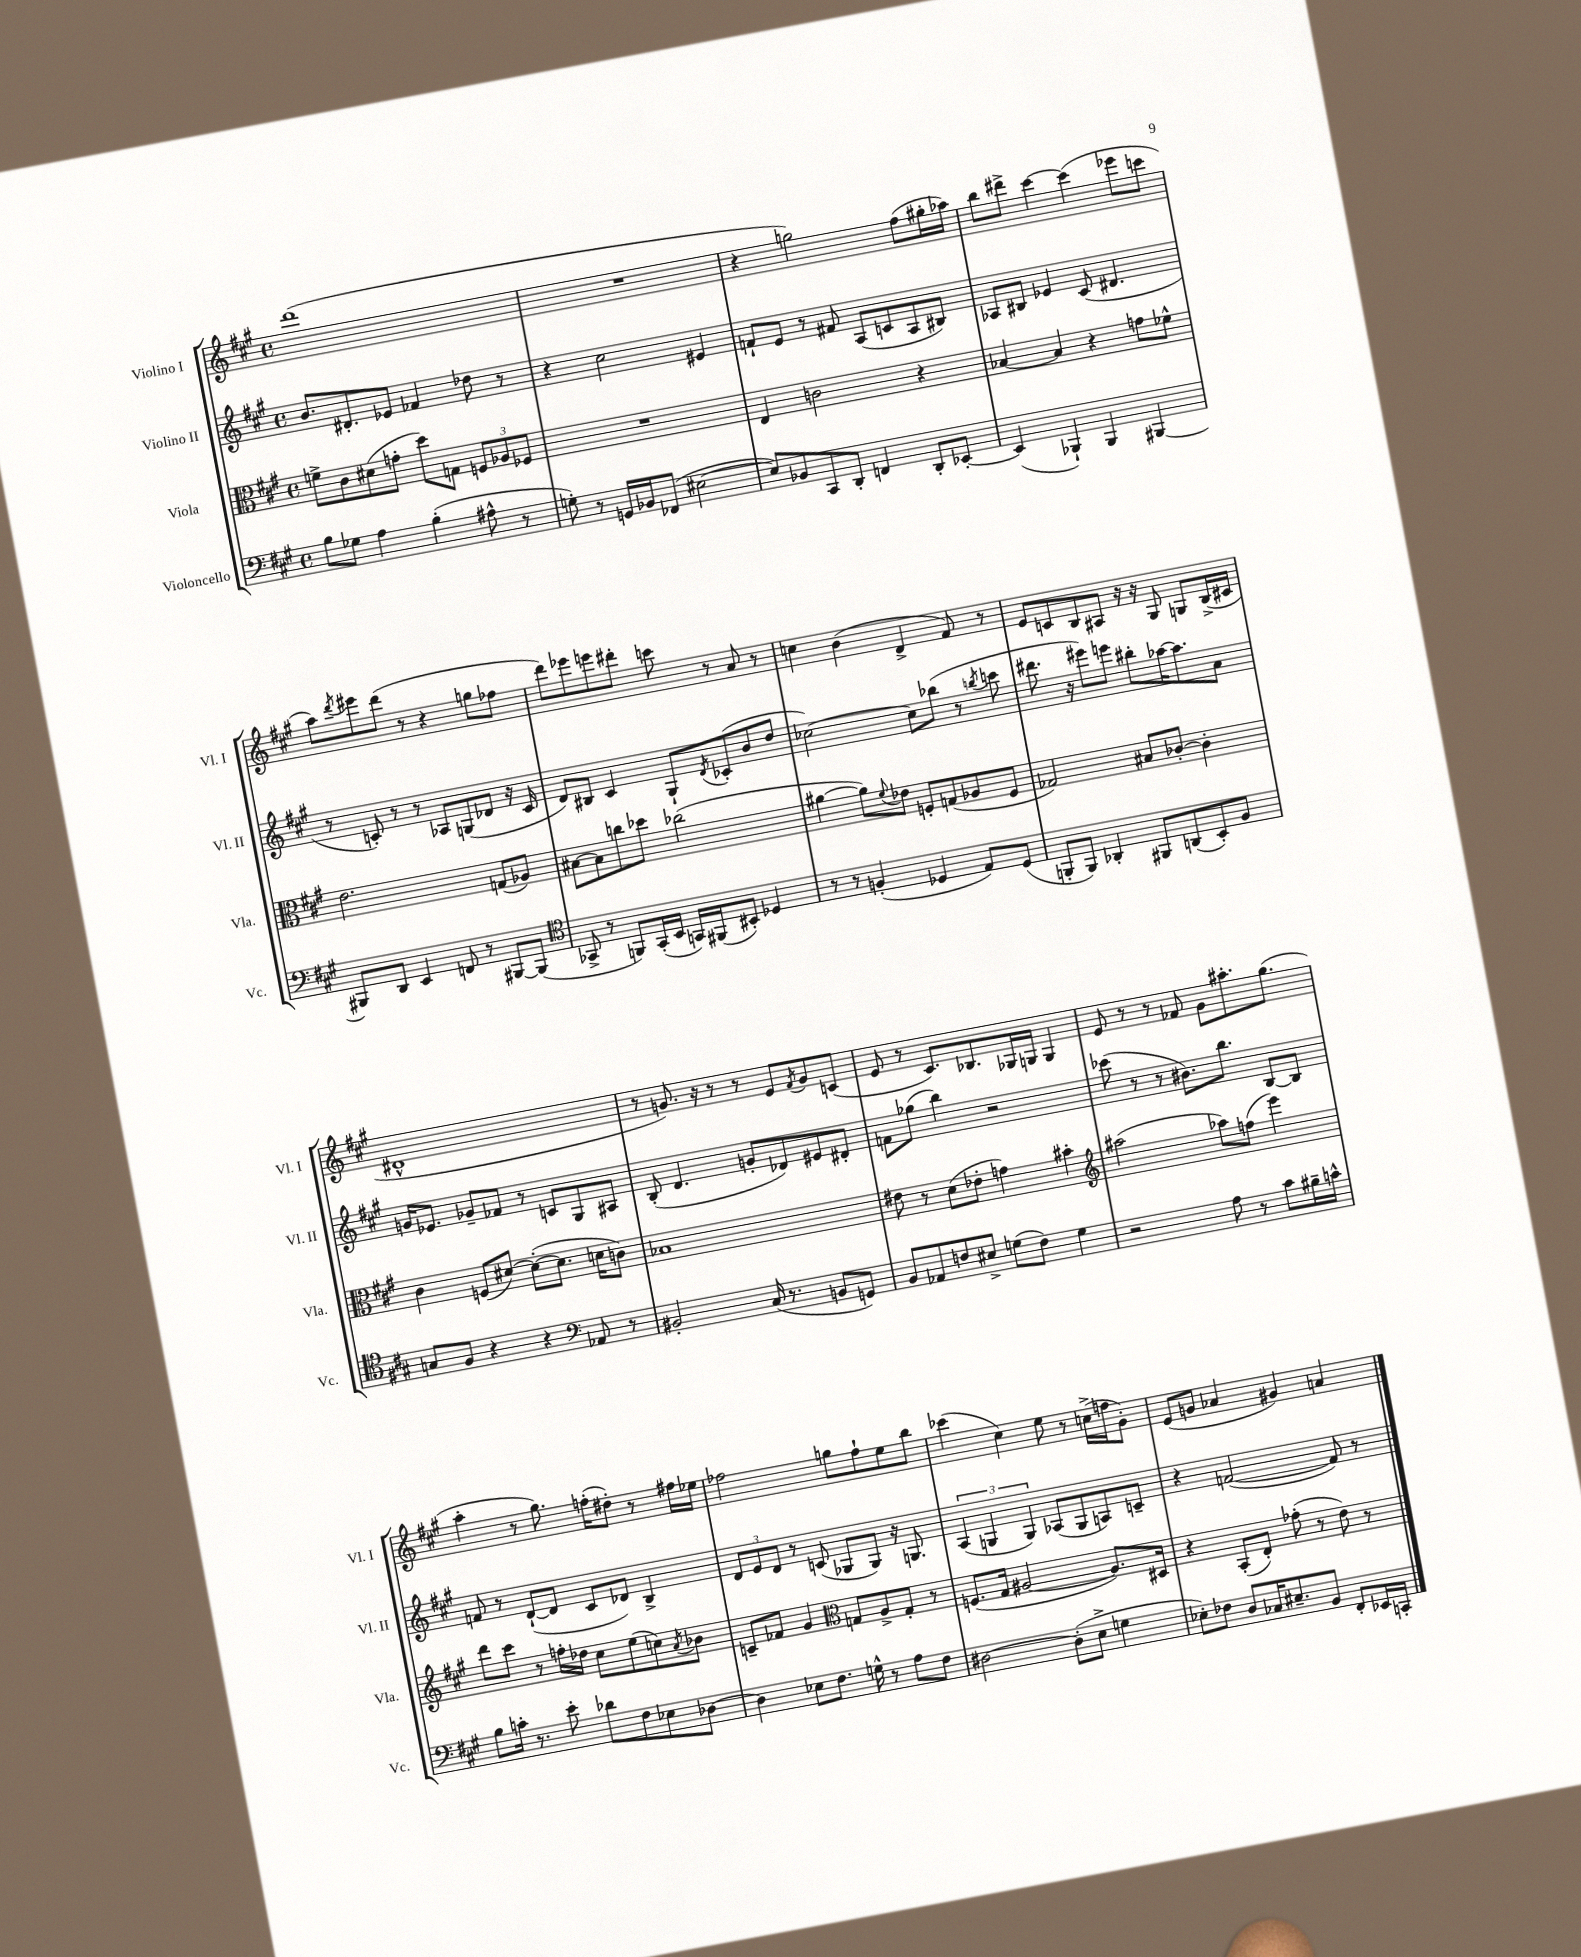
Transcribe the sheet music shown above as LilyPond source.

<<
\new StaffGroup <<
\new Staff = "s0" \with { instrumentName = "Violino I" shortInstrumentName = "Vl. I" } {
    \clef treble \key a \major \defaultTimeSignature \time 4/4
    d'''1( |
    R1 |
    r4 g''2) fis''8( gis''16-. aes''16) |
    b''8 dis'''8-> cis'''4~ cis'''4( ees'''8 c'''8 |
    a''8) \acciaccatura { d'''8 } eis'''8 d'''8( r8 r4 g''8 fes''8 |
    d'''8) ees'''8 e'''8 dis'''8-. c'''8 r8 a'8 r8 |
    c''4 b'4( d'4-> fis'8) r8 |
    e'8 c'8 b8 ais8 r16 r16 gis8 g8 b16->( cis'16 |
    dis'1-^ |
    r8 g'8.) r16 r8 r8 e'8 \acciaccatura { fis'8 } g'8 c'8( |
    e'8 r8 cis'8.) bes8. ges16 g16 g4 |
    e'8 r8 r8 fes'8 gis'8 ais''8.-. gis''8.( |
    a''4-. r8 gis''8.) f''16-.( dis''8-.) r8 fis''16 ees''16 |
    fes''2 g''8 fes''8-! e''8 b''8 |
    ces'''4( cis''4) e''8 r8 c''16->( f''16 gis'8-.) |
    e'8( g'8 aes'4 gis'4) a'4 \bar "|." |
}
\new Staff = "s1" \with { instrumentName = "Violino II" shortInstrumentName = "Vl. II" } {
    \clef treble \key a \major \defaultTimeSignature \time 4/4
    b'8. dis'8.-. ees'8 fes'4 des''8 r8 |
    r4 cis''2 eis'4 |
    f'8-! e'8 r8 fis'8 a8( c'8 a8 bis8) |
    aes8 bis8 ees'4 cis'8( dis'4. |
    r8 c'8-.) r8 r8 aes8 g8( des'8 r16 c'16 |
    d'8) bis8 cis'4 gis8-! \acciaccatura { d'8 } ces'8-.( b'8 d''8 |
    ces''2~) ces''8 bes''8( r8 \acciaccatura { b''8 } c'''8 |
    dis'''8. r16 eis'''8) e'''8 bis''8-. aes''16~ aes''8. a'8 |
    g'16 ees'8. ges'8-- fes'8 r8 c'8 gis8 ais8 |
    b8-.( d'4. g'8-. des'8) eis'8 dis'8-. |
    f'8 ges''8( b''4) r2 |
    ces'''8( r8 r8 bis'8.) b''8. b8~ b8 |
    f'8 r8 d'8~-!( d'8 cis'8 des'8) b4-> |
    \tuplet 3/2 { d'8 e'8 d'8 } r8 c'8( ges8 ges8) r16 g8. |
    \tuplet 3/2 { a4( g4 g4) } aes8( g8 a8) c'8-- |
    r4 f'2~( f'8) r8 \bar "|." |
}
\new Staff = "s2" \with { instrumentName = "Viola" shortInstrumentName = "Vla." } {
    \clef alto \key a \major \defaultTimeSignature \time 4/4
    f'8-> cis'8 dis'8( g'8-. d''8) g8 \tuplet 3/2 { f8 aes8 fes8 } |
    R1 |
    e4 c'2 r4 |
    bes4~ bes4 r4 g'8 fes'8-^ |
    e'2. g8( aes8) |
    bis8~ bis8 c''8 des''8 ces''2( |
    ais'4~ ais'8) \appoggiatura { fis'8 } ees'8 f8-. g8( aes8 f8 |
    ges2) bis8 ces'8~-. ces'4-. |
    cis'4 f8( dis'8~) dis'8~-.( dis'8. d'16 c'8) |
    bes1 |
    eis'8 r8 d'8( ees'8-. g'4) bis'4-. |
    \clef treble ais''2( aes''8) f''8( e'''4) |
    d'''8 cis'''8 r8 f''16-. des''16 cis''8 e''8( c''8) \acciaccatura { a'8 } bes'8 |
    c'8-- fes'8 gis'4 \clef alto g8 a8-> g8-. r8 |
    f8.( gis16 ais2~ ais8.) dis16 |
    r4 b,8-.( e8-.) ges'8-.( r8 e'8) r8 \bar "|." |
}
\new Staff = "s3" \with { instrumentName = "Violoncello" shortInstrumentName = "Vc." } {
    \clef bass \key a \major \defaultTimeSignature \time 4/4
    b8 ges8 a4 b4-.( ais8-^ r8 |
    g8-.) r8 g,16 bes,16 fes,8( eis2~ |
    eis8) bes,8 cis,8 d,8-. f,4 d,8-. ees,8~-. |
    ees,4( bes,,4-!) bes,,4 bis,,4~ |
    bis,,8 d,8 e,4 f,8 r8 bis,,8~ bis,,8( |
    \clef tenor ges,8-> r8 f,8) ges,16-.( b,16 g,16) fis,16( bis,8-.) des4 |
    r8 r8 f4-.( des4 e8) des8( |
    f,8-. f,8) aes,4-. fis,8 a,8( b,8-.) fis8 |
    g8 fis8 r4 r4 \clef bass aes,8 r8 |
    bis,2-. cis16( r8. b,8 g,8) |
    b,8 aes,8 f8 eis8-> g8( f8) g4 |
    r2 a8 r8 cis'8 bis16-- c'16-^ |
    b8 c'16-. r8. e'8-. des'8 fis8 ees8 des8~ |
    des4 ees8 fis8. g16-^ r8 a8 fis8 |
    dis2~ dis8-.( e8-> g4 |
    ees8-.) fes8 d8 ces16 eis8.-- b,8 fis,8-. ees,16 c,16-. \bar "|." |
}
>>
>>
\layout { \context { \Score \remove "Bar_number_engraver" } }
